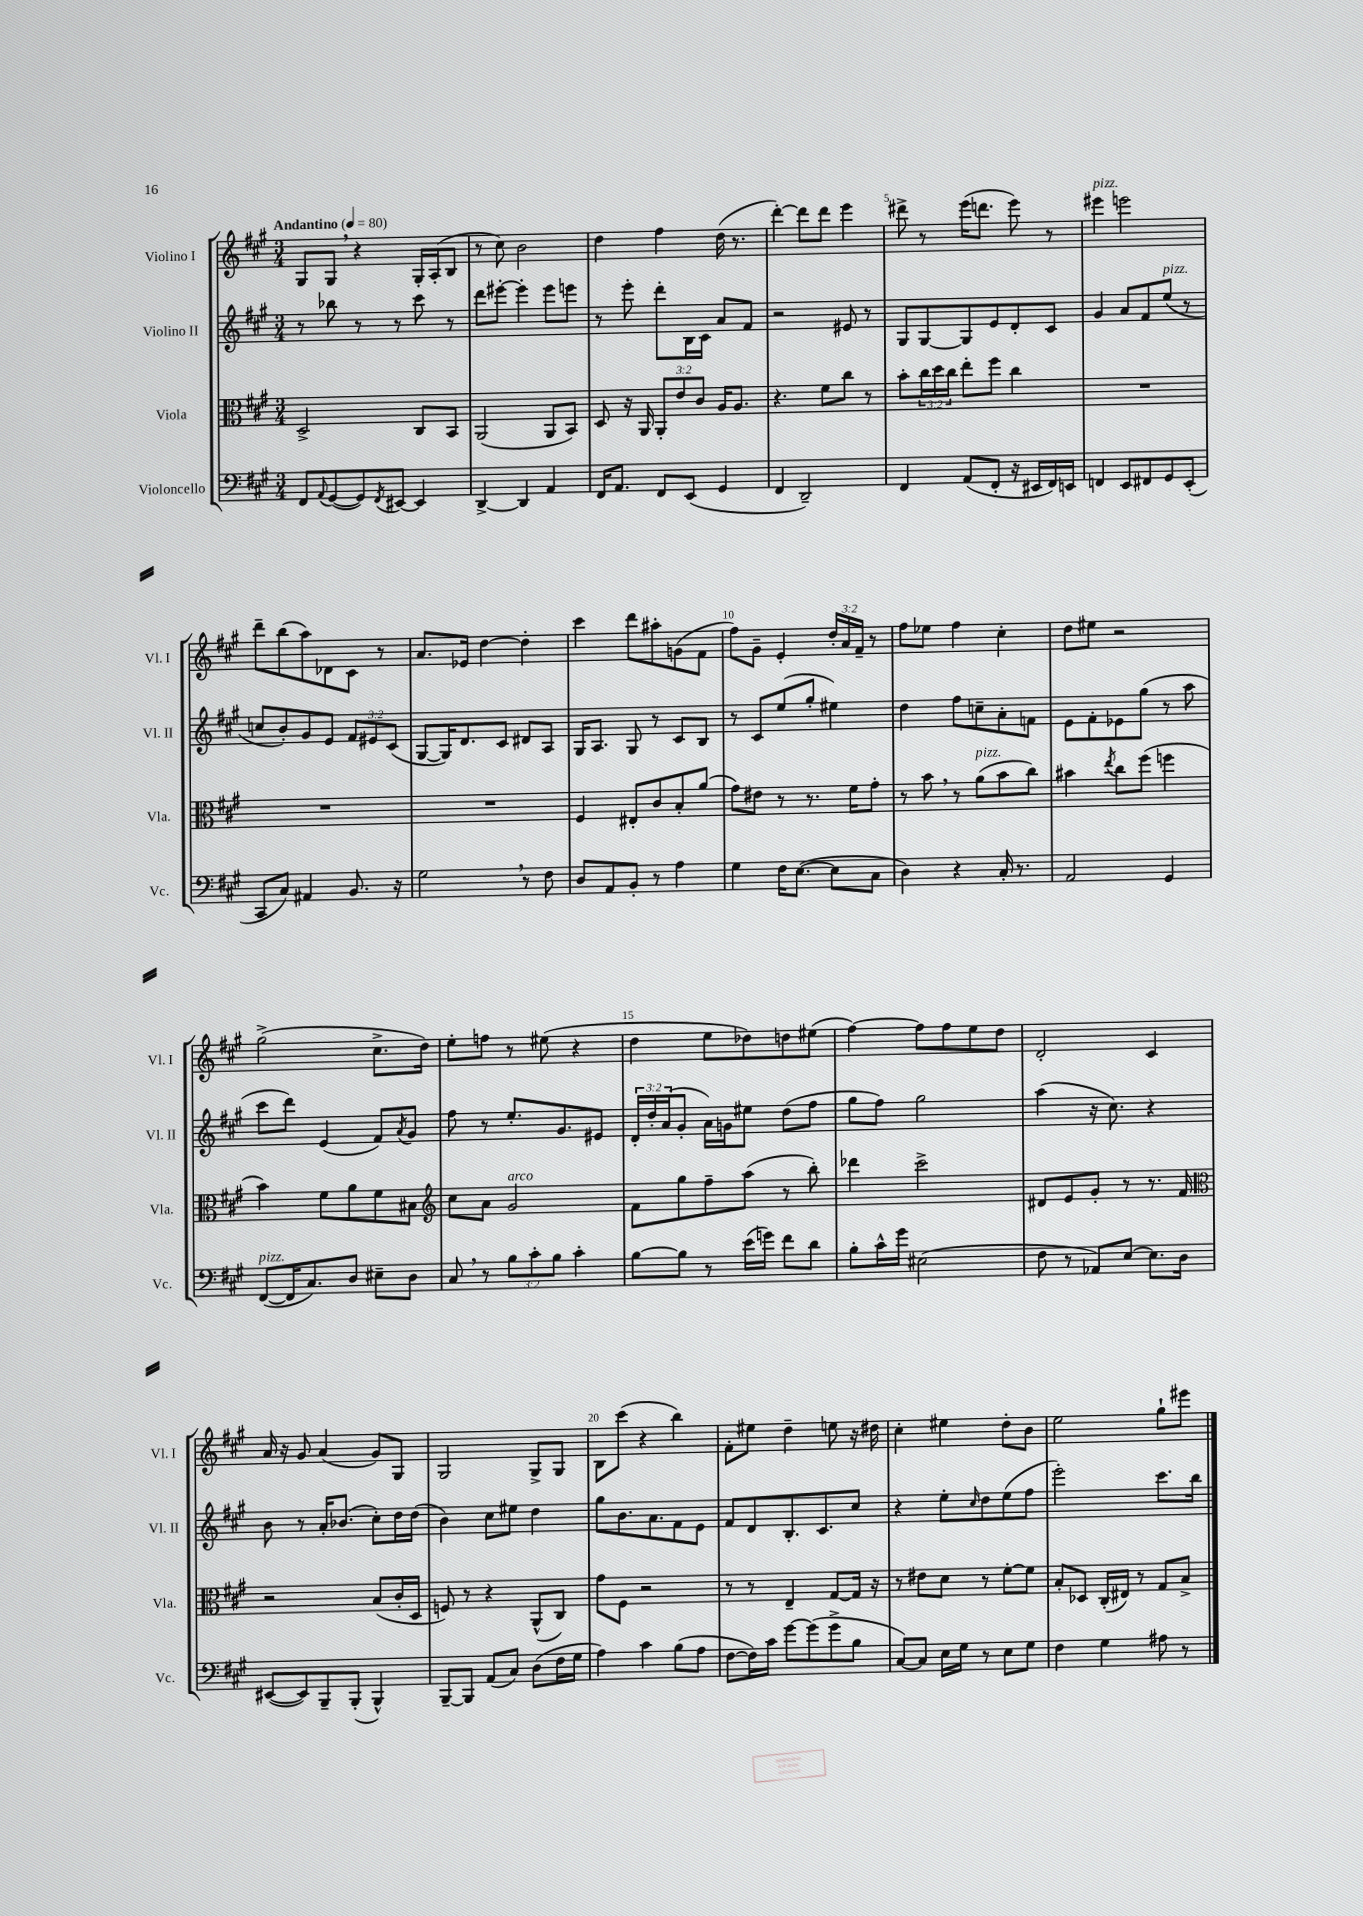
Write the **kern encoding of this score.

**kern	**kern	**kern	**kern
*staff4	*staff3	*staff2	*staff1
*clefF4	*clefC3	*clefG2	*clefG2
*k[f#c#g#]	*k[f#c#g#]	*k[f#c#g#]	*k[f#c#g#]
*M3/4	*M3/4	*M3/4	*M3/4
*MM80	*MM80	*MM80	*MM80
8FF#/L	2D^/	8r	8G#/L
8qqAA/	.	.	.
([8GG#/	.	8bb-\	8G#/J
8GG#/])	.	8r	4r
8qFF#/	.	.	.
[8EE#/J	.	8r	.
4EE#/]	8C#/L	8ccc#\	16G#'/LL
.	.	.	(16A'/J
.	8BB/J	8r	8B/J
=	=	=	=
[4DD^/	(2AA/	8ddd\L	8r
.	.	[8eee#'\J	8cc#\)
4DD/]	.	4eee#'\]	2b\
4AA/	8AA/L	8eee#\L	.
.	8BB/J)	8eee\J	.
=	=	=	=
16FF#/LK	8D/	8r	4dd\
8.AA/J	.	.	.
.	16r	8eee'\	.
.	16AA/	.	.
8FF#/L	12AA'/L	8ddd'\L	4ff#\
.	12e/	.	.
(8EE/J	.	16B\L	.
.	12c#/J	.	.
.	.	16c#\JJ	.
4GG#/	16A/LK	8a/L	(16dd\
.	8.A/J	.	8.r
.	.	8f#/J	.
=	=	=	=
4FF#/	4.r	2r	[4ddd'\)
2DD~/)	.	.	8ddd\]L
.	8f#\L	.	8ddd\J
.	8cc#\J	8e#/	4eee\
.	8r	8r	.
=	=	=	=
4FF#/	8b'\L	8G#/L	8ddd#^\
.	24cc#\L	[8G#/	8r
.	24dd\	.	.
.	24cc#\JJ	.	.
(8AA/L	8ee'\L	8G#/]	(16eee\LK
.	.	.	8.ddd\J
8FF#'/J	8ff#\J	8e/	.
16r	4cc#\	8d'/	8eee\)
16EE#/LL	.	.	.
16FF#/)	.	8c#/J	8r
16EE/JJ	.	.	.
=	=	=	=
4FF/	2.r	4g#/	4eee#\
8EE/L	.	8a/L	2eee\
8FF#/	.	8f#/	.
8GG#/	.	(8ee/J	.
(8EE'/J	.	8r	.
=	=	=	=
8CC#/L	2.r	8cc/L	8ddd~\L
8C#/J)	.	8b'/)	(8bb\
4AA#/	.	8g#/	8aa\)
.	.	8e/J	8d-\
8.BB/	.	12f#/L	8c#\J
.	.	12e#/	.
.	.	.	8r
.	.	(12c#/J	.
16r	.	.	.
=	=	=	=
2G#\	2.r	[8G#/L	8.a/L
.	.	16G#/]K)	.
.	.	8.d/	16e-/Jk
.	.	.	[4dd\
.	.	8c#/J	.
8r	.	8d#/L	4dd'\]
8F#\	.	8A/J	.
=	=	=	=
8D/L	4F#/	16G#/LK	4ccc#\
.	.	8.A/J	.
8AA/	.	.	.
8BB'/J	8E#'/L	8G#/	8ddd\L
8r	8c#/	8r	8aa#'\
4A\	8B'/	8c#/L	(8g\
.	(8a/J	8B/J	8f#\J
=	=	=	=
4G#\	8g#\L)	8r	8ff#\L)
.	8e#\J	8c#/L	8g#~\J
16F#\LK	8r	(8ee/	4e'/
([8.E\J	.	.	.
.	8.r	8gg#'/J	.
8E\]L	.	4ee#\)	24dd'/LL
.	.	.	24a/
.	16f#\LK	.	.
.	.	.	24f#~/JJ
8C#\J	8g#'\J	.	8r
=	=	=	=
4D\)	8r	4dd\	8ff#\L
.	8b\	.	8ee-\J
4r	8r	8ff#\L	4ff#\
.	(8a\L	8cc~\	.
16C#'/	8b\	8a'\	4cc#'\
8.r	.	.	.
.	8cc#\J)	8f\J	.
=	=	=	=
2AA/	4b#\	8e\L	8dd\L
.	.	8f#'\	8ee#\J
.	8qee/	.	.
.	8cc#\L	8e-\	2r
.	(8ff#\J	(8gg#\J	.
4GG#/	4ff\	8r	.
.	.	8aa\	.
=	=	=	=
([8FF#/L	4b\)	8ccc#\L	(2gg#^\
16FF#/]K	.	8ddd\J)	.
8.C#/)	.	.	.
.	8f#\L	(4e/	.
8D/J	8a\	.	.
8E#~\L	8f#\	8f#/L)	8.cc#^\L
.	.	8qa/	.
8D\J	8B#\J	8g#/J	.
.	.	.	16dd\Jk)
=	=	=	=
*	*clefG2	*	*
8C#/	8cc#\L	8ff#\	8ee'\L
8r	8a\J	8r	8ff\J
12B\L	2g#/	8.ee'/L	8r
12c#'\	.	.	.
.	.	.	(8ee#\
12B\J	.	.	.
.	.	8.g#/	.
4c#'\	.	.	4r
.	.	8e#/J	.
=	=	=	=
[8B\L	8f#\L	24d'/LL	4dd\
.	.	24dd'/	.
.	.	(24a/J	.
8B\]J	8gg#\	8g#'/J	.
8r	8ff#~\	16a\LL)	8ee\L
.	.	16g\J	.
(16e\LL	(8aa\J	8ee#\J	8dd-\)
16g\JJ)	.	.	.
8f#\L	8r	(8dd\L	8dd\
8d\J	8bb'\)	8ff#\J	(8ee#\J
=	=	=	=
8B'\L	4ddd-\	8gg#\L	[4ff#\)
16c#^^\L	.	8ff#\J)	.
16g#\JJ	.	.	.
(2E#\	2ccc#^\	2gg#\	8ff#\]L
.	.	.	8ff#\
.	.	.	8ee\
.	.	.	8dd\J
=	=	=	=
8F#\	8d#/L	(4aa\	2d'/
8r	8e/	.	.
8AA-/L)	8g#'/J	16r	.
.	.	8.cc#\)	.
[8E/J	8r	.	.
8.E\]L	8.r	4r	4c#/
16D\Jk	16f#/	.	.
=	=	=	=
*	*clefC3	*	*
([8EE#/L	2r	8b\	16a/
.	.	.	16r
8EE#/])	.	8r	8g#/
8BBB~/	.	16a'/LK	(4a/
.	.	(8.b-/J	.
(8BBB'/J	.	.	.
4BBB^^/)	(8B/L	8cc#'\L)	8g#/L)
.	16c#'/L	16dd\L	8G#/J
.	16D/JJ	(16dd\JJ	.
=	=	=	=
[8BBB~/L	8F/)	4b\)	2G#/
8BBB/]J	8r	.	.
(8AA/L	4r	8cc#\L	.
8C#/J)	.	8ee#\J	.
(8D\L	(8AA^^/L	4dd\	8G#^/L
16F#\L	8C#/J)	.	8G#/J
16G#\JJ	.	.	.
=	=	=	=
4A\)	8g#\L	8gg#\L	8B\L
.	8F#\J	8.b\	(8ccc#\J
4c#\	2r	.	4r
.	.	8.a\	.
(8B\L	.	8f#\	4bb\)
8A\J	.	8e\J	.
=	=	=	=
[8F#\L	8r	8f#/L	8f#'\L
16F#\]L)	8r	8d/	8ee#\J
16c#\JJ	.	.	.
[8g#\L	4E~/	8.B'/	4dd~\
(8g#\]	.	.	.
.	.	8.c#/	.
8g#^\	[8G#/L	.	8ee\
8B\J	16G#/]Jk	8cc#/J	16r
.	16r	.	16dd#\
=	=	=	=
[8C#/L)	8r	4r	4cc#'\
8C#/]J	8e#\L	.	.
16E\LL	8d\J	8ee'\L	4ee#\
16G#\JJ	.	.	.
.	.	16qqcc#/	.
8r	8r	8dd\	.
8E\L	[8f#'\L	(8ee\	8dd'\L
8G#\J	8f#\]J	8ff#\J	8b\J
=	=	=	=
4F#\	8B'/L	2eee'\)	2ee\
.	8D-/J	.	.
4G#\	(16C#'/LL	.	.
.	16E#/JJ)	.	.
.	8r	.	.
8A#\	8G#/L	8.ccc#\L	8gg#`\L
8r	8B^/J	.	8eee#\J
.	.	16bb\Jk	.
==	==	==	==
*-	*-	*-	*-
